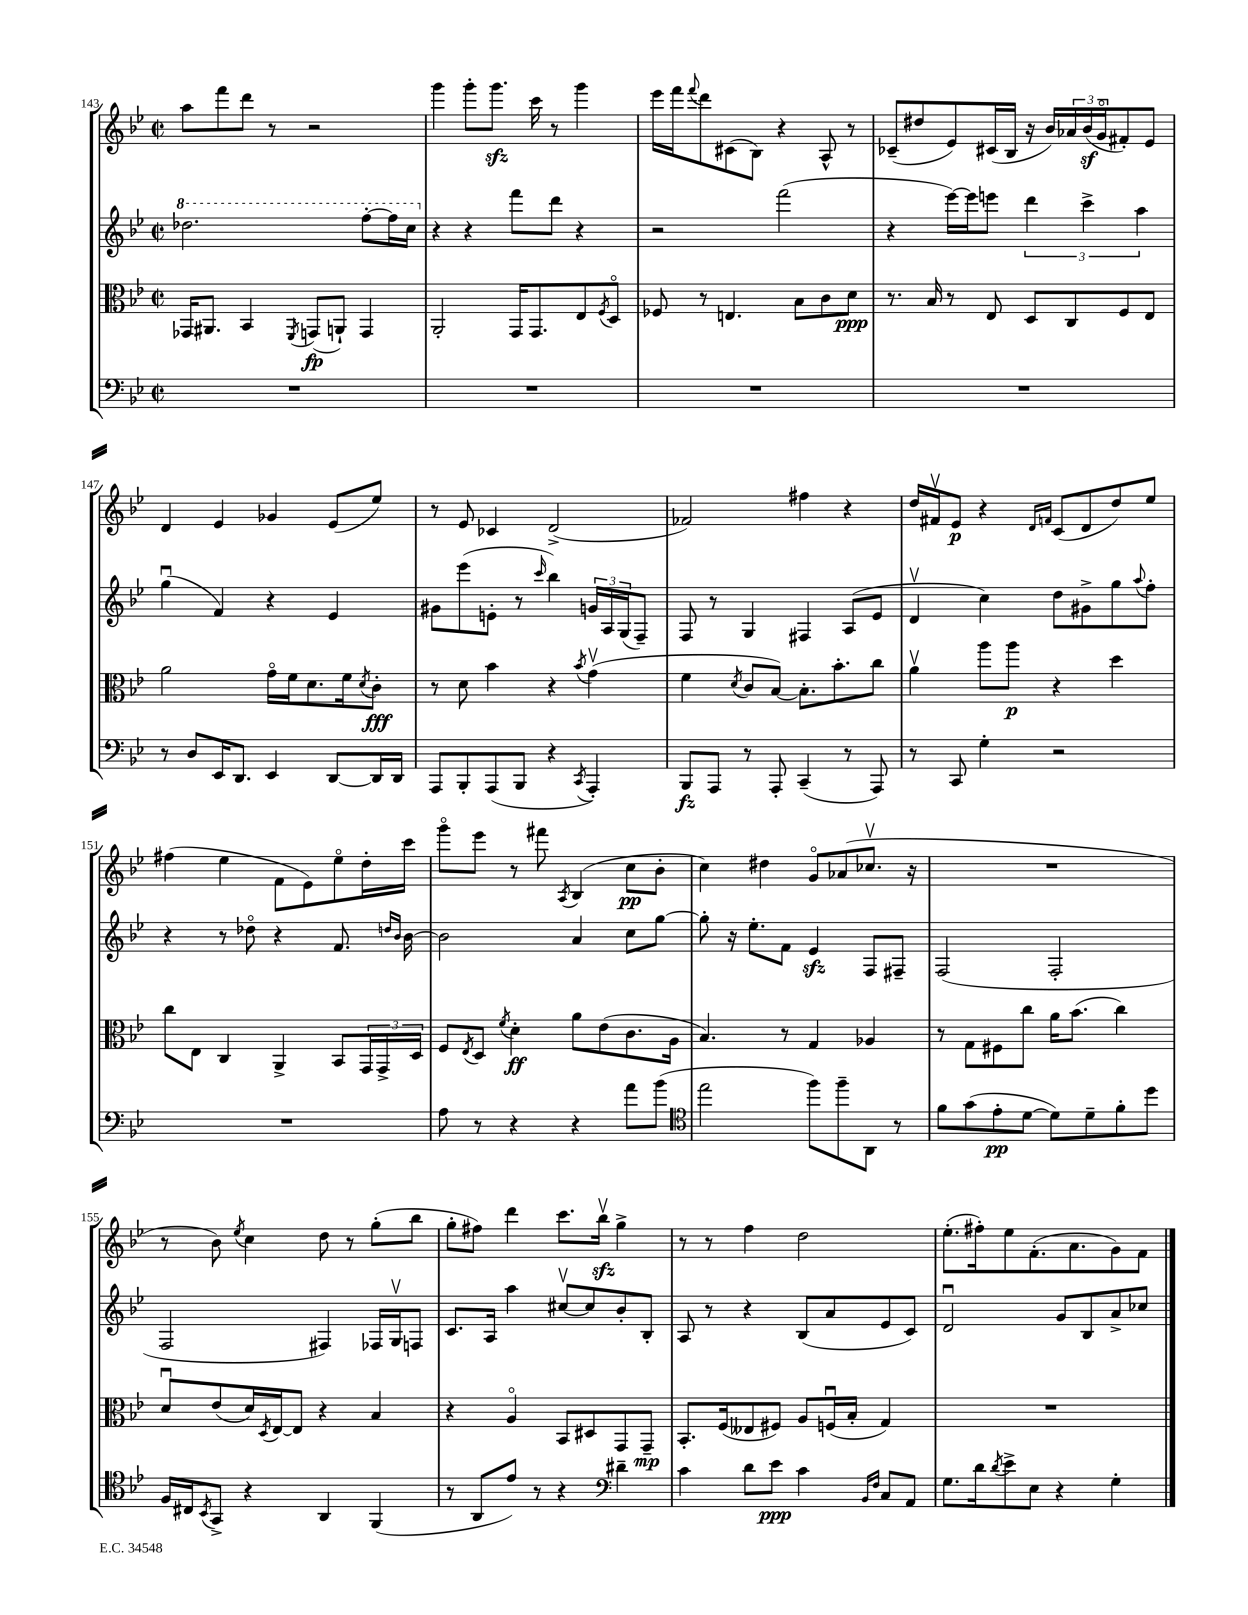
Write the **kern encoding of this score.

**kern	**kern	**kern	**kern
*staff4	*staff3	*staff2	*staff1
*clefF4	*clefC3	*clefG2	*clefG2
*k[b-e-]	*k[b-e-]	*k[b-e-]	*k[b-e-]
*M2/2	*M2/2	*M2/2	*M2/2
*met(c|)	*met(c|)	*met(c|)	*met(c|)
1r	16GG-/LK	2.ddd-\	8aa\L
.	8.AA#/J	.	.
.	.	.	8fff\
.	4BB-/	.	8ddd\J
.	.	.	8r
.	8qFF/	.	.
.	(8GG/L	.	2r
.	8AA`/J)	.	.
.	4GG/	[8fff'\L	.
.	.	16fff\]L	.
.	.	16ccc\JJ	.
=	=	=	=
1r	2AA'/	4r	4ggg\
.	.	4r	8ggg'\L
.	.	.	8.ggg\J
.	16GG/LK	8fff\L	.
.	8.GG/	.	16ccc\
.	.	8ddd\J	8r
.	8E-/	4r	4ggg\
.	8qF/	.	.
.	8Do/J	.	.
=	=	=	=
1r	8F-/	2r	16eee-\LL
.	.	.	16fff\J
.	.	.	8qqfff/
.	8r	.	8ddd\
.	4.E/	.	(8c#\
.	.	.	8B-\J)
.	.	(2fff\	4r
.	8B-\L	.	.
.	8c\	.	8A^^/
.	8d\J	.	8r
=	=	=	=
1r	8.r	4r	(8c-~/L
.	.	.	8dd#/
.	16B-/	.	.
.	8r	[16eee-\LL)	8e-/)
.	.	16eee-\]J	.
.	8E-/	8eee\J	(16c#/L
.	.	.	16B-/JJ
.	8D/L	6ddd\	16r
.	.	.	16b-/LL)
.	8C/	.	24a-/
.	.	6ccc^\	(24b-/
.	.	.	24go/J
.	8F/	.	8f#'/)
.	.	6aa\	.
.	8E-/J	.	8e-/J
=	=	=	=
8r	2a\	(4ggu\	4d/
8D/L	.	.	.
16EE-/K	.	4f/)	4e-/
8.DD/J	.	.	.
4EE-/	16go\LL	4r	4g-/
.	16f\J	.	.
.	8.d\	.	.
[8DD/L	.	4e-/	(8e-/L
.	16f\k	.	.
.	8qd/	.	.
16DD/]L	8c'\J	.	8ee-/J)
16DD/JJ	.	.	.
=	=	=	=
8AAA/L	8r	8g#\L	8r
8BBB-'/	8d\	(8eee-\	8e-/
(8AAA/	4b-\	8e'\J	4c-/
8BBB-/J	.	8r	.
.	.	16qqccc/	.
4r	4r	4bb-\)	(2d^/
8qCC/	8qb-/	.	.
4AAA'/)	(4gv\	24g/LL	.
.	.	24A/	.
.	.	(24G/J	.
.	.	8F~/J)	.
=	=	=	=
8BBB-/L	4f\	8F/	2f-/)
8AAA/J	.	8r	.
.	8qd/	.	.
8r	8c/L	4G/	.
8AAA'/	[8B-/J)	.	.
(4CC~/	8.B-'\]L	4F#/	4ff#\
.	8.b-'\	.	.
8r	.	(8A/L	4r
8AAA/)	8cc\J	8e-/J	.
=	=	=	=
8r	4av\	4dv/	16dd/LL
.	.	.	16f#v/J
8CC/	.	.	8e-/J
4G'\	8aa\L	4cc\)	4r
.	8aa\J	.	.
.	.	.	16qqd/LL
.	.	.	16qqf/JJ
2r	4r	8dd\L	(8c/L
.	.	8g#^\	8d/
.	4dd\	8gg\	8dd/)
.	.	8qqaa/	.
.	.	8ff'\J	8ee-/J
=	=	=	=
1r	8cc\L	4r	(4ff#\
.	8E-\J	.	.
.	4C/	8r	4ee-\
.	.	8dd-o\	.
.	4AA^/	4r	8f\L
.	.	.	8e-\)
.	8BB-/L	8.f/	8ee-o\
.	24GG/L	.	16dd'\L
.	24GG^/	.	.
.	.	16qqdd/LL	.
.	.	16qqb-/JJ	.
.	.	[16b-\	16ccc\JJ
.	24D/JJ	.	.
=	=	=	=
8A\	8F/L	2b-\]	8gggo\L
.	8qE-/	.	.
8r	8D/J	.	8eee-\J
.	8qf/	.	.
4r	4d'\	.	8r
.	.	.	8fff#\
.	.	.	8qA/
4r	8a\L	4a/	(4B-/
.	(8e-\	.	.
8a\L	8.c\	8cc\L	8cc\L
(8b-\J	.	[8gg\J	8b-'\J
.	16A\Jk	.	.
=	=	=	=
*clefC4	*	*	*
2ee-\	4.B-/)	8gg'\]	4cc\)
.	.	16r	.
.	.	8.ee-'\L	.
.	.	.	4dd#\
.	8r	8f\J	.
8ff\L)	4G/	4e-/	8go/L
8ff~\	.	.	(8a-/
8AA\J	4A-/	8F/L	8.cc-v/J
8r	.	8F#~/J	.
.	.	.	16r
=	=	=	=
8f\L	8r	(2F/	1r
(8g\	8G\L	.	.
8e-'\	8F#\	.	.
[8d\J	8cc\J	.	.
8d\]L)	16a\LK	2F'/	.
.	(8.b-\J	.	.
8d~\	.	.	.
8f'\	4cc\)	.	.
8dd\J	.	.	.
=	=	=	=
16F/LL	8du/L	2F/	8r
16C#/J	.	.	.
8qBB-/	.	.	.
8GG^/J	(8e-/	.	8b-\)
.	.	.	8qee-/
4r	16d/L)	.	4cc\
.	8qD/	.	.
.	[16E-/J	.	.
.	8E-/]J	.	.
4AA/	4r	4F#/)	8dd\
.	.	.	8r
(4FF/	4B-/	16F-/LL	(8gg'\L
.	.	16Gv/J	.
.	.	8F/J	8bb-\J
=	=	=	=
8r	4r	8.c/L	8gg'\L
8AA/L	.	.	8ff#\J)
.	.	16A/Jk	.
8e-/J)	4Ao/	4aa\	4ddd\
8r	.	.	.
4r	8BB-/L	[8cc#v/L	8.ccc\L
.	8D#/	8cc#/]	.
.	.	.	16bb-v\Jk
*clefF4	*	*	*
4d#~\	8GG/	8b-'/	4gg^\
.	8GG~/J	8B-'/J	.
=	=	=	=
4c\	8.BB-'/L	8A/	8r
.	.	8r	8r
.	(16F/k	.	.
8d\L	8E--/	4r	4ff\
8e-\J	8F#/J)	.	.
4c\	8A/L	(8B-/L	2dd\
.	(16Fu/L	8a/	.
.	16B-'/JJ	.	.
16qqBB-/LL	.	.	.
16qqF/JJ	.	.	.
8C/L	4G/)	8e-/	.
8AA/J	.	8c/J)	.
=	=	=	=
8.G\L	1r	2du/	(8.ee-'\L
16d\k	.	.	16ff#'\k)
8qd/	.	.	.
8e-^\	.	.	8ee-\
8E-\J	.	.	(8.f'\
4r	.	8g/L	.
.	.	.	8.a\
.	.	8B-/	.
4G'\	.	8a^/	8g\)
.	.	8cc-/J	8f\J
==	==	==	==
*-	*-	*-	*-
